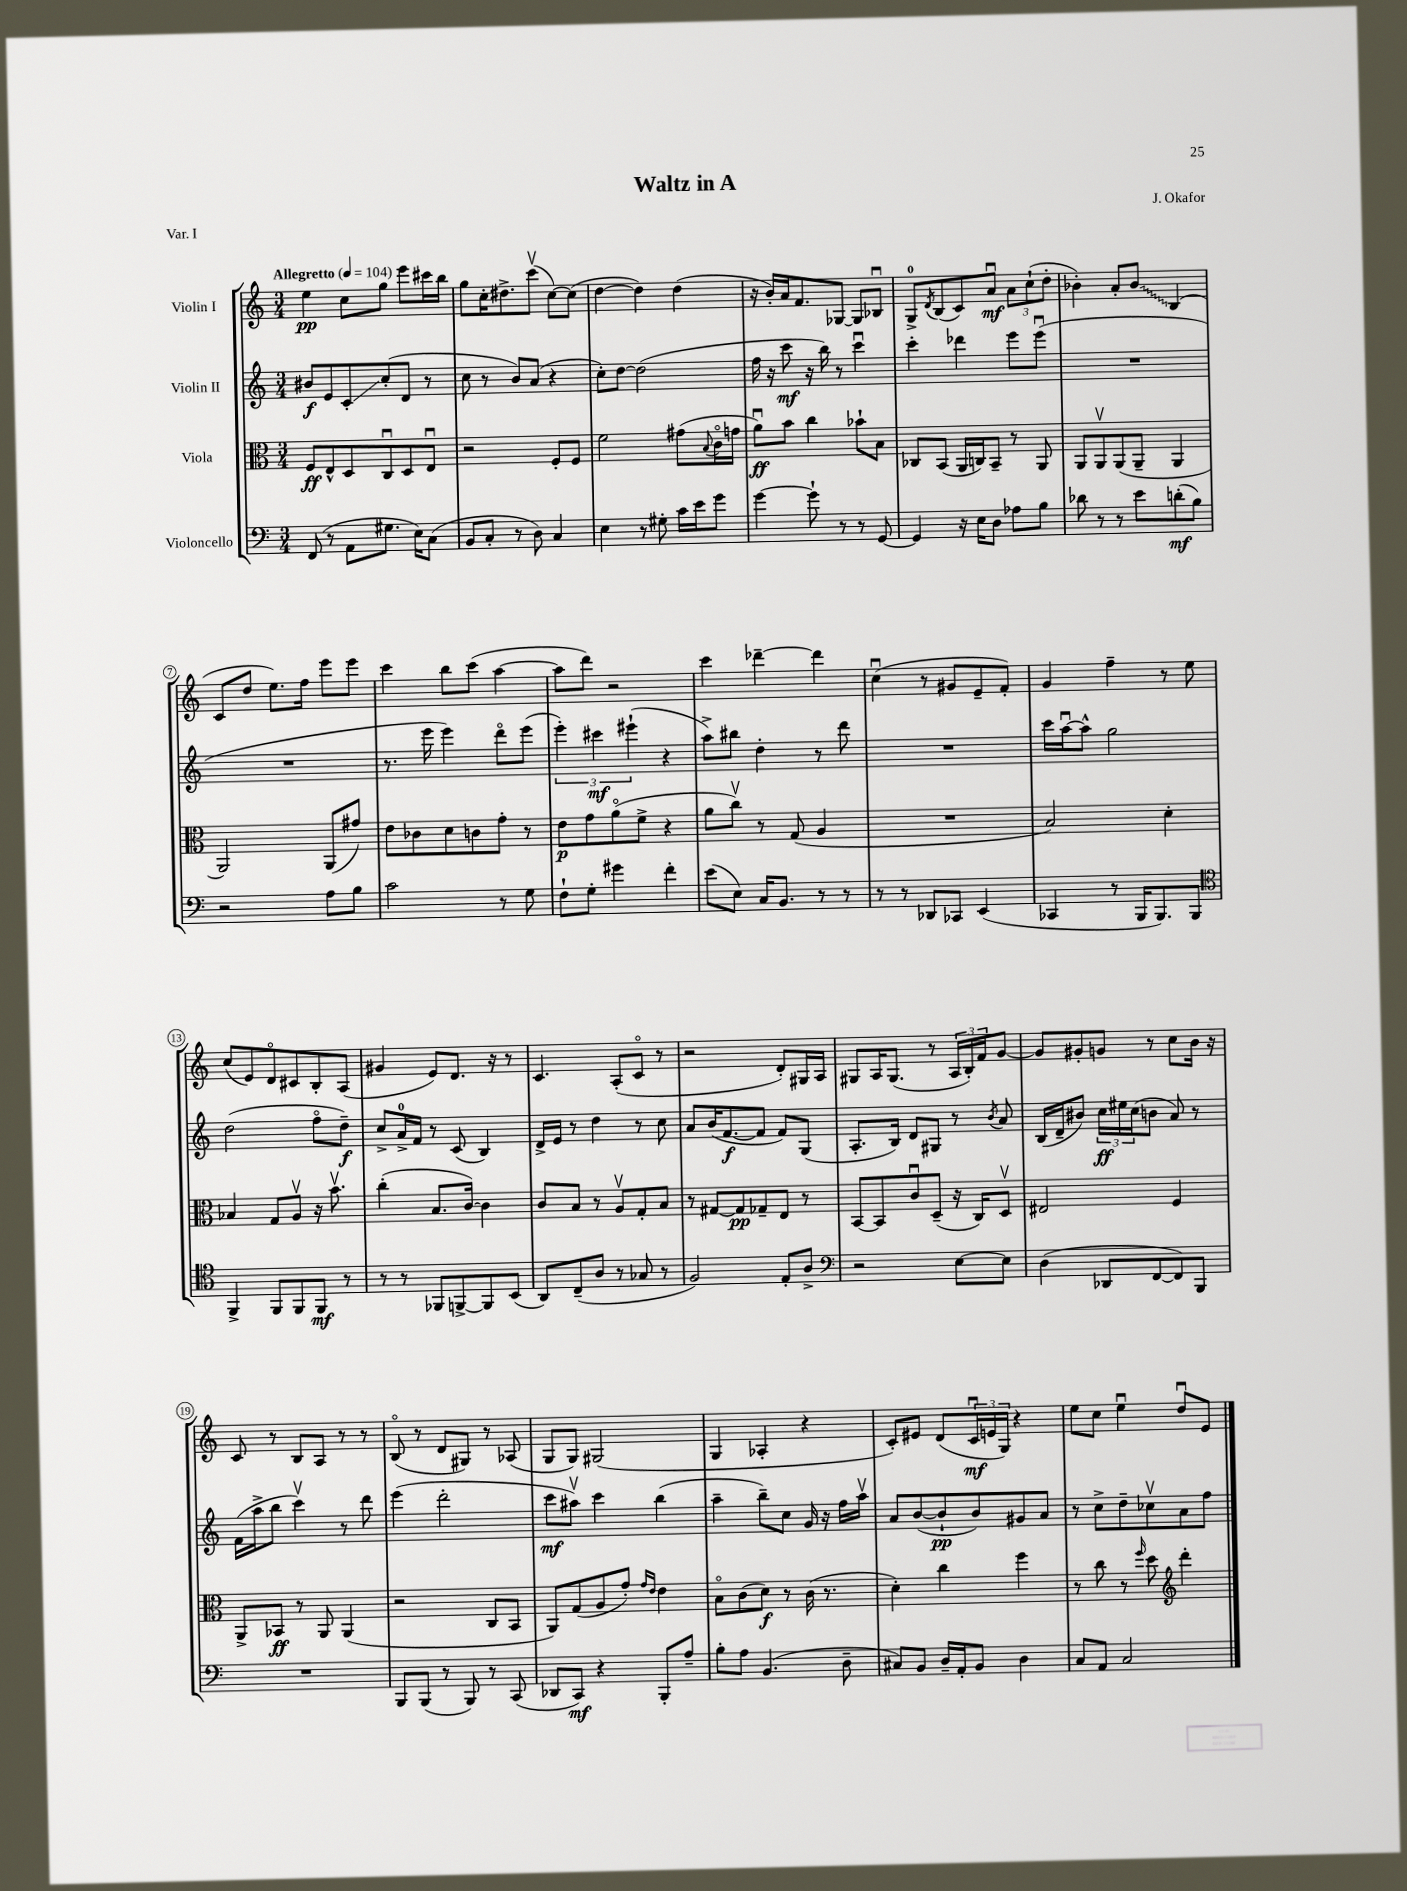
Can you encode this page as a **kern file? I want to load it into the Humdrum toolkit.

**kern	**kern	**kern	**kern
*staff4	*staff3	*staff2	*staff1
*clefF4	*clefC3	*clefG2	*clefG2
*k[]	*k[]	*k[]	*k[]
*M3/4	*M3/4	*M3/4	*M3/4
*MM104	*MM104	*MM104	*MM104
(8FF	8F	8b#	4ee
8r	8E^^	8e	.
8AA	8D	8c'	8cc
8.G#	8Cu	(8cc'	8gg
.	8D	8d	8eee
16E)	.	.	.
(8C	8Eu	8r	16ccc#
.	.	.	16bb
=	=	=	=
8BB	2r	8cc	8gg
8C'	.	8r	16cc'
.	.	.	8.dd#^
8r	.	8b)	.
8D)	.	(8a	(8cccv
4C	8F'	4r	[8cc)
.	8F	.	(8cc]
=	=	=	=
4E	2f	8cc')	[4dd
.	.	[8dd	.
8r	.	(2dd]	4dd])
8G#'	.	.	.
16c	(8g#	.	(4dd
16e	.	.	.
.	8qqB	.	.
8g	16co	.	.
.	16g	.	.
=	=	=	=
[4g	8au)	16ff	16r
.	.	16r	16b')
.	8b	8ccc	16a
.	.	.	8.f
8g`]	4cc	16r	.
.	.	16bb)	.
8r	.	8r	[8G-
8r	8b-`	4cccu	8G-]
[8GG	8B	.	8B-u
=	=	=	=
4GG]	8C-	4ccc'	8G^
.	.	.	8qd
.	(8BB	.	(8B
16r	16AA	4ddd-	8c)
16E	16C)	.	.
8D	8BB~	.	8au
8A-	8r	8eee	12a
.	.	.	(12cc`
8B	8AA	(8eeeu	.
.	.	.	12dd'
=	=	=	=
8d-	8AA	2.r	4b-')
8r	8AAv	.	.
8r	(8AA	.	8a'
8e	8AA~	.	8b-
(8d'	4AA	.	(4B
8B)	.	.	.
=	=	=	=
2r	2AA)	2.r	8c
.	.	.	8dd
.	.	.	8.ee)
.	.	.	16ff
8A	(8AA	.	8eee
8B	8g#)	.	8eee
=	=	=	=
2c	8e	8.r	4ccc
.	8c-	.	.
.	.	16eee	.
.	8d	4eee)	8bb
.	8c	.	(8ccc
8r	8g'	8dddo	[4aa
8G	8r	(8eee	.
=	=	=	=
8F`	8e	6eee')	8aa]
8G'	8g	.	8ddd)
.	.	6ccc#	.
4g#	(8ao	.	2r
.	.	(6eee#`	.
.	8f^	.	.
4f'	4r	4r	.
=	=	=	=
(8e	8a	8aa^)	4ccc
8E)	8ccv)	8bb#	.
16C	8r	4dd'	[4ddd-~
8.BB	.	.	.
.	(8G	.	.
8r	4A	8r	4ddd-]
8r	.	8ddd	.
=	=	=	=
8r	2.r	2.r	(4ccu
8r	.	.	.
8DD-	.	.	8r
8CC-	.	.	8g#
(4EE	.	.	8e~
.	.	.	8f')
=	=	=	=
4CC-	2B)	16ccc	4g
.	.	[16aau	.
.	.	8aa^^]	.
8r	.	2gg	4ff~
16BBB	.	.	.
8.BBB)	.	.	.
.	4d'	.	8r
8BBB	.	.	8ee
=	=	=	=
*clefC4	*	*	*
4FF^	4B-	(2dd	(8cc
.	.	.	8e)
8FF	8G	.	8do
8FF	8Av	.	8c#
8FF	16r	8ffo	8B'
.	8.bv	.	.
8r	.	8dd~)	(8A
=	=	=	=
8r	(4cc'	8cc^	4g#
8r	.	16a^	.
.	.	16f	.
8FF-	8.B	8r	8e)
[8FF^	.	(8c	8.d
.	[16c)	.	.
8FF]	4c]	4B)	.
.	.	.	16r
(8BB	.	.	8r
=	=	=	=
8AA)	8c	16d^	4.c
.	.	16e	.
(8C~	8B	8r	.
8A	8r	4dd	.
8r	8Av	.	(8A'
8G-	8G'	8r	8co
8r	8B	8cc	8r
=	=	=	=
2F)	8r	8a	2r
.	[8G#	(16b	.
.	.	[8.f	.
.	8G#]	.	.
.	8G-~	8f]	.
8E'	8E	8f)	8d')
8A^	8r	(8G	16G#
.	.	.	16A
=	=	=	=
*clefF4	*	*	*
2r	[8BB	8.A'	8G#
.	8BB]	.	16A
.	.	16B)	(8.G#
.	8cu	8d	.
.	(8D~	8G#	8r
[8E	16r	8r	24A
.	.	.	24B')
.	16C)	.	.
.	.	.	24f
.	.	8qb	.
8E]	8Dv	8a	[8g
=	=	=	=
(4D	2E#	(16B	8g]
.	.	16d~	.
.	.	8b#)	8g#'
8DD-	.	24cc	8g
.	.	24ee#	.
.	.	(24cc	.
[8FF	.	8b	8r
8FF])	4F	8a)	8cc
8BBB	.	8r	16b
.	.	.	16r
=	=	=	=
2.r	8AA^	(16f	8c
.	.	16aa^	.
.	8BB-	8bb	8r
.	8r	4cccv)	8B
.	8AA	.	8A
.	(4AA	8r	8r
.	.	8ddd	8r
=	=	=	=
8BBB	2r	(4eee	(8Bo
(8BBB	.	.	8r
8r	.	2ddd'	8d
8BBB)	.	.	8G#)
8r	8C	.	8r
(8CC	8BB	.	(8A-
=	=	=	=
8DD-	8AA)	8ccc	8G
8CC)	(8G	8aa#v)	8G)
4r	8A	4ccc	(2G#
.	8g')	.	.
.	16qqg	.	.
.	16qqe	.	.
8BBB'	4e	(4bb	.
8A~	.	.	.
=	=	=	=
8B'	8Bo	4aa~	4G
8A	(8c	.	.
(4.BB	8d)	8bb~)	4A-'
.	8r	8cc	.
.	(16c	16g	4r
.	8.r	16r	.
8D~	.	16ff	.
.	.	16aav	.
=	=	=	=
8C#)	4d')	8a	8c')
8BB	.	([8b	8e#
16D~	4cc	8b`]	(8d
16AA'	.	.	.
8BB	.	8b)	24cu
.	.	.	24e
.	.	.	24G)
4D	4ff	8g#	4r
.	.	8a	.
=	=	=	=
8C	8r	8r	8ee
8AA	8cc	8cc^	8cc
2C	8r	8dd~	4eeu
.	16qqff	.	.
.	8dd	8cc-v	.
*	*clefG2	*	*
.	4ddd'	8a	8ddu
.	.	8ff	8e
==	==	==	==
*-	*-	*-	*-
